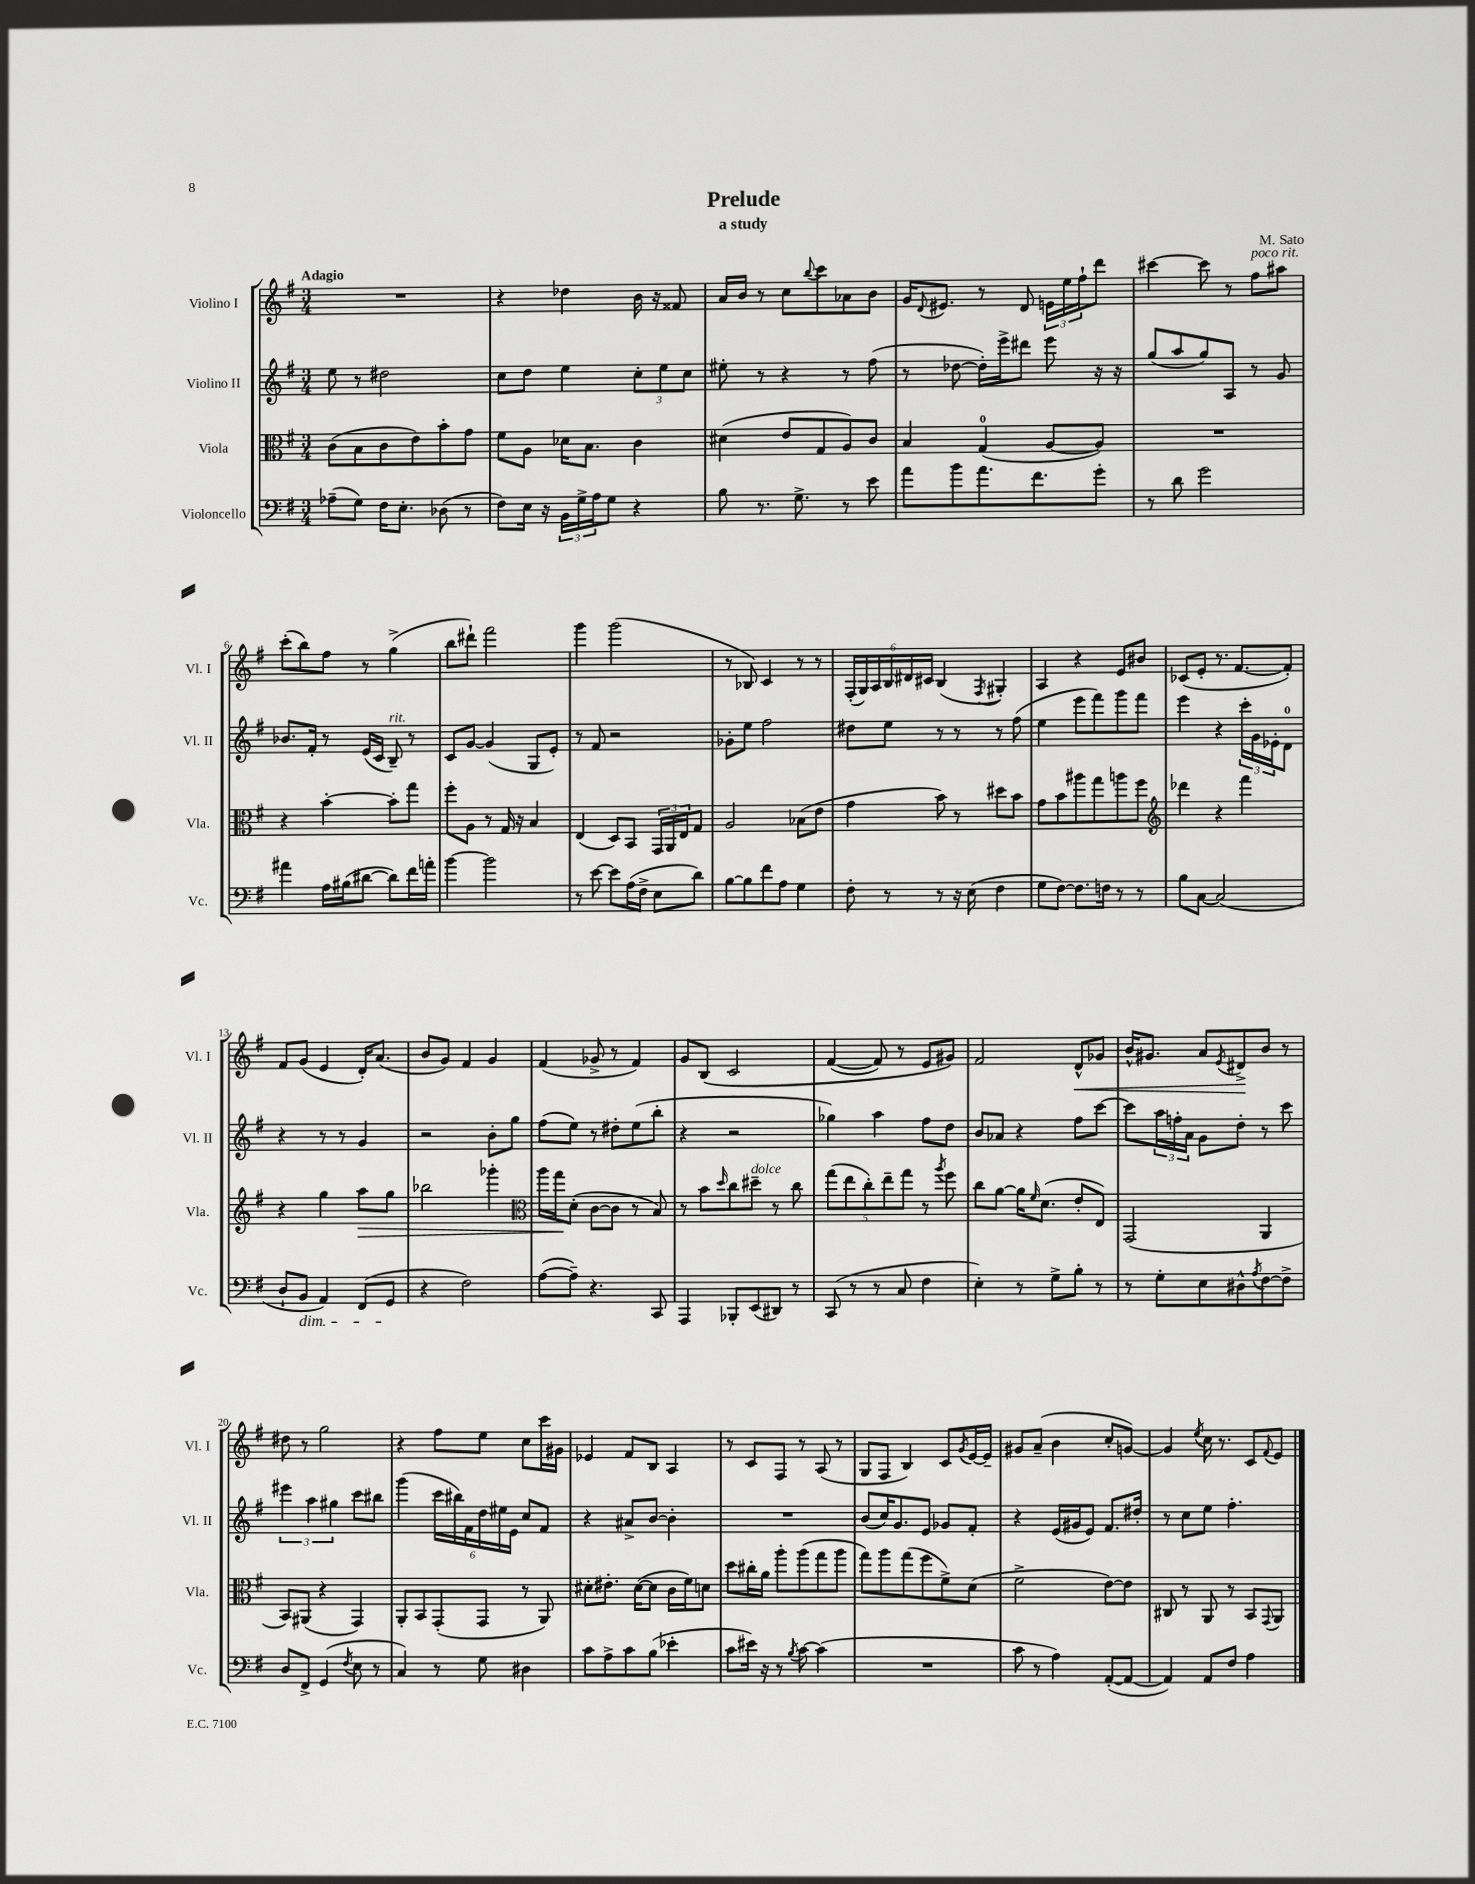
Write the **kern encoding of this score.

**kern	**kern	**dynam	**kern	**kern	**dynam
*part4	*part3	*part3	*part2	*part1	*part1
*staff4	*staff3	*staff3	*staff2	*staff1	*staff1
*I"Violoncello	*I"Viola	*	*I"Violino II	*I"Violino I	*
*I'Vc.	*I'Vla.	*	*I'Vl. II	*I'Vl. I	*
*clefF4	*clefC3	*	*clefG2	*clefG2	*
*k[f#]	*k[f#]	*	*k[f#]	*k[f#]	*
*M3/4	*M3/4	*	*M3/4	*M3/4	*
=1	=1	=1	=1	=1	=1
!	!	!	!	!LO:TX:a:B:t=Adagio	!
(8A-X~\L	(8c\L	.	8ee\	2.r	.
8G\J)	8B\	.	8r	.	.
16F#\KL	8c\	.	2dd#X\	.	.
8.E'\J	.	.	.	.	.
.	8e\)	.	.	.	.
(8D-X\	8b'\	.	.	.	.
8r	8g\J	.	.	.	.
=2	=2	=2	=2	=2	=2
8F#\L)	8f#\L	.	8cc\L	4r	.
16E\Jk	8A\J	.	8dd\J	.	.
16r	.	.	.	.	.
24BB\LL	16d-X\KL	.	4ee\	4dd-X\	.
24G^\	.	.	.	.	.
.	8.B\J	.	.	.	.
24A\J	.	.	.	.	.
8G\J	.	.	.	.	.
4r	4c\	.	12cc'\L	16b\	.
.	.	.	.	16r	.
.	.	.	12ee\	.	.
.	.	.	.	8f##X/	.
.	.	.	12cc\J	.	.
=3	=3	=3	=3	=3	=3
8B\	(4d#X\	.	8ee#X'\	16a/LL	.
.	.	.	.	16b/JJ	.
8.r	.	.	8r	8r	.
.	8e/L	.	4r	8cc\L	.
8.G^\	.	.	.	.	.
.	.	.	.	8qqbb/	.
.	8G/	.	.	8ccc\	.
8r	8A/)	.	8r	8a-X\	.
8e\	8c/J	.	(8ff#\	8b\J	.
=4	=4	=4	=4	=4	=4
8a\L	4B/	.	8r	16g/KL	.
.	.	.	.	8qqd/	.
.	.	.	.	8.e#X/J	.
8b\	.	.	[8dd-X\	.	.
8.a\	(4G/	.	16dd-'\LL])	8r	.
.	.	.	16eee^\J	.	.
.	.	.	8ddd#X\J	8d/	.
8.f#\	.	.	.	.	.
.	[8A/L	.	8eee\	24en\LL	.
.	.	.	.	24ee\	.
.	.	.	.	24ff#`\J	.
8g'\J	8A/J])	.	16r	8ddd\J	.
.	.	.	16r	.	.
=5	=5	=5	=5	=5	=5
8r	2.r	.	(8gg/L	[4ccc#X\	.
8d\	.	.	8aa/	.	.
2g\	.	.	8gg/)	8ccc#\]	.
.	.	.	8A/J	8r	.
!	!	!	!	!LO:TX:a:i:t=poco rit.	!
.	.	.	8r	8ff#\L	.
.	.	.	8g/	8aa#X\J	.
!!LO:LB:g=z
=6	=6	=6	=6	=6	=6
4a#X\	4r	.	8.b-X/L	(8ccc'\L	.
.	.	.	.	8bb\)	.
.	.	.	16f#'/Jk	.	.
16A\LL	[4b'\	.	8r	8ff#\J	.
(16B#X\J	.	.	.	.	.
[8d#X\J	.	.	(16e/LL	8r	.
.	.	.	16c/JJ	.	.
!	!	!	!LO:TX:a:i:t=rit.	!	!
8d#\L])	8b'\L]	.	8B~/)	(4gg^\	.
16f#\L	8gg\J	.	8r	.	.
16an'\JJ	.	.	.	.	.
=7	=7	=7	=7	=7	=7
[4b\	8ff#'\L	.	8c/L	8bb\L	.
.	8A\J	.	[8g/J	8ddd#X`\J)	.
2b\]	8r	.	(4g/]	2fff#\	.
.	16G/	.	.	.	.
.	16r	.	.	.	.
.	4B/	.	8G/L	.	.
.	.	.	8e'/J)	.	.
=8	=8	=8	=8	=8	=8
8r	(4E/	.	8r	4ggg\	.
[8e\	.	.	8f#/	.	.
8e\L]	8D/L)	.	2r	(2ggg\	.
(16A\L	8BB/J	.	.	.	.
16F#^\JJ	.	.	.	.	.
8E\L	24GG/LL	.	.	.	.
.	24AA/	.	.	.	.
.	24E/J	.	.	.	.
8d\J)	8G/J	.	.	.	.
=9	=9	=9	=9	=9	=9
[8B\L	2A/	.	8g-X'\L	8r	.
8B\]	.	.	8ee\J	8B-X/)	.
8f#\	.	.	2ff#\	4c/	.
8A\J	.	.	.	.	.
4G\	(8B-X\L	.	.	8r	.
.	8e\J	.	.	8r	.
=10	=10	=10	=10	=10	=10
8F#'\	4g\	.	8dd#X\L	(24F#'/LL	.
.	.	.	.	24G/)	.
.	.	.	.	24A/	.
8r	.	.	8ee\J	24B/	.
.	.	.	.	24d#X/	.
.	.	.	.	24c#X/JJ	.
8r	8b\)	.	8r	(4B/	.
16r	8r	.	8r	.	.
(16E\	.	.	.	.	.
.	.	.	.	8qF#/	.
4F#\	8dd#X\L	.	8r	4G#X'/)	.
.	8b\J	.	(8ff#\	.	.
=11	=11	=11	=11	=11	=11
8G\L	8g\L	.	4ee\	4A/	.
[8F#\J)	8b\	.	.	.	.
8.F#\L]	8aa#X\	.	8eee\L	4r	.
.	8gg\	.	8fff#\)	.	.
16Fn\Jk	.	.	.	.	.
8r	8aan\	.	8ggg\	8e/L	.
8r	8ff#\J	.	8fff#\J	8b#X/J	.
=12	=12	=12	=12	=12	=12
*	*clefG2	*	*	*	*
8B\L	4ddd-X\	.	4eee\	(8c-X/L	.
[8C\J	.	.	.	8e'/J	.
(2C/]	4r	.	4r	8.r	.
.	.	.	.	[8.f#/L	.
.	4fff#\	.	24ccc'\LL	.	.
.	.	.	24g\	.	.
.	.	.	24e-X'\J	.	.
.	.	.	8d\J	8f#'/J])	.
!!LO:LB:g=z
=13	=13	=13	=13	=13	=13
8D`/L	4r	.	4r	8f#/L	.
!LO:TX:b:i:t=dim.	!	!	!	!	!
8BB/J	.	.	.	(8g/J	.
4AA/)	4gg\	.	8r	4e/	.
.	.	.	8r	.	.
!	!	!LO:HP:b	!	!	!
(8FF#/L	8aa\L	>	4g/	16d'/KL)	.
.	.	.	.	(8.a/J	.
8GG/J	8gg\J	.	.	.	.
=14	=14	=14	=14	=14	=14
4r	2bb-X\	.	2r	8b/L	.
.	.	.	.	8g/J)	.
2F#\)	.	.	.	4f#/	.
.	4ggg-X'\	.	8b'\L	4g/	.
.	.	.	8gg\J	.	.
=15	=15	=15	=15	=15	=15
*	*clefC3	*	*	*	*
([8A\L	16aa\LL	.	(8ff#\L	(4f#/	.
.	16gg\J	.	.	.	.
8A~\J])	(8d'\J	]	8ee\J)	.	.
4.r	[8c\L	.	8r	8g-X^/	.
.	8c\J]	.	8dd#X'\L	8r	.
.	8r	.	(8ee\	4f#/)	.
8CC/	8B/)	.	8bb'\J	.	.
=16	=16	=16	=16	=16	=16
4AAA/	8r	.	4r	8g/L	.
.	8b\L	.	.	(8B/J	.
.	16qqdd/	.	.	.	.
8BBB-X'/L	8cc\	.	2r	2c/	.
!	!LO:TX:a:i:t=dolce	!	!	!	!
(8EE/	8dd#X~\J	.	.	.	.
8DD#X/J)	8r	.	.	.	.
8r	8cc\	.	.	.	.
=17	=17	=17	=17	=17	=17
(8CC/	(10gg\L	.	4gg-X\)	([4f#/	.
.	10ee\	.	.	.	.
8r	.	.	.	.	.
.	10cc'\)	.	.	.	.
8r	.	.	4aa\	8f#/])	.
.	10ee~\	.	.	.	.
8C/	.	.	.	8r	.
.	10gg\J	.	.	.	.
4F#\	8r	.	8ff#\L	8e/L	.
.	8qaa/	.	.	.	.
.	8ff#\	.	8dd\J	8g#X/J)	.
=18	=18	=18	=18	=18	=18
4E'\)	8cc\L	.	8b/L	2f#/	.
.	[8a\J	.	8a-X/J	.	.
8r	16a\KL]	.	4r	.	.
.	16qqf#/	.	.	.	.
.	(8.d\J	.	.	.	.
8G^\L	.	.	.	.	.
!	!	!	!	!	!LO:HP:b
8B'\J	8e'/L	.	8ff#\L	8d^^/L	<
8r	8E/J)	.	[8ccc\J	8g-X/J	.
=19	=19	=19	=19	=19	=19
8r	(2GG/	.	8ccc\L]	16b^^/KL	.
.	.	.	.	8.g#X/J	.
8G'\L	.	.	24aa\L	.	.
.	.	.	24ffn'\	.	.
.	.	.	24a\JJ	.	.
8E\	.	.	8g\L	8a/L	.
.	.	.	.	8qe/	.
8D#X^^\	.	.	8dd'\J	8d#X^/	.
8qA/	.	.	.	.	.
[8F#\	4AA/	.	8r	8b/J	[
8F#^\J]	.	.	8ccc\	8r	.
!!LO:LB:g=z
=20	=20	=20	=20	=20	=20
8D/L	8BB/L)	.	6eee#X\	8dd#X\	.
8FF#^/J	(8AA#X/J	.	.	8r	.
.	.	.	6aa\	.	.
(4GG/	4r	.	.	2gg\	.
.	.	.	6gg#X\	.	.
8qF#/	.	.	.	.	.
8E\	4GG/)	.	8ccc\L	.	.
8r	.	.	8bb#X\J	.	.
=21	=21	=21	=21	=21	=21
4C/)	8AA'/L	.	(4ggg\	4r	.
.	8BB/	.	.	.	.
8r	(8GG'/	.	24ccc\LL	8ff#\L	.
.	.	.	24bb#X\)	.	.
.	.	.	24f#\	.	.
8G\	8GG/J	.	24dd\	8ee\J	.
.	.	.	24ee#X\	.	.
.	.	.	24e\JJ	.	.
4D#X\	8r	.	8cc/L	8cc\L	.
.	8AA/)	.	8f#/J	16ccc\L	.
.	.	.	.	16g#X\JJ	.
=22	=22	=22	=22	=22	=22
8c\L	8d#X'\L	.	4r	4e-X/	.
8A^\	8.e#X'\J	.	.	.	.
8c\	.	.	8a#X^/L	8f#/L	.
.	([16d#\KL	.	.	.	.
(8B\J	8d#\J]	.	[8b/J	8B/J	.
4e-X'\	16c\LL	.	4b'\]	4A/	.
.	16f#\J)	.	.	.	.
.	8dn\J	.	.	.	.
=23	=23	=23	=23	=23	=23
8c\L	8dd\L	.	2.r	8r	.
16e#X\Jk)	16cc#X'\L	.	.	8c/L	.
16r	16a\JJ	.	.	.	.
8r	8aa'\L	.	.	8F#/J	.
8qB/	.	.	.	.	.
[8c\	(8aa\	.	.	8r	.
(4c\]	8gg\	.	.	(8A/	.
.	8aa\J	.	.	8r	.
=24	=24	=24	=24	=24	=24
2.r	8gg\L)	.	(8b/L	8G/L	.
.	8aa\	.	16cc/K)	8F#/J	.
.	.	.	8.g/	.	.
.	(8gg\	.	.	4B/)	.
.	8ff#\	.	8e/J	.	.
.	8f#^\)	.	8g-X/L	8c/L	.
.	.	.	.	8qg/	.
.	(8d\J	.	8f#'/J	[16e/L	.
.	.	.	.	16e~/JJ]	.
=25	=25	=25	=25	=25	=25
8c\	2f#^\	.	4r	8g#X/L	.
8r	.	.	.	(8a~/J	.
4A\)	.	.	(16e/LL	4b\	.
.	.	.	16g#X/J	.	.
.	.	.	8e/J)	.	.
([8AA'/L	[8e\L)	.	8.f#/L	8cc'/L	.
8AA/J_	8e\J]	.	.	[8gn/J)	.
.	.	.	16dd#X'/Jk	.	.
=26	=26	=26	=26	=26	=26
4AA/])	8C#X/	.	8r	4g/]	.
.	8r	.	8cc\L	.	.
.	.	.	.	8qee/	.
8AA/L	8AA/	.	8ee\J	16cc\	.
.	.	.	.	8.r	.
8F#/J	8r	.	4.ff#'\	.	.
4A\	8BB/L	.	.	8c/L	.
.	8qqGG/	.	.	8qqf#/	.
.	8AA/J	.	.	8e/J	.
==	==	==	==	==	==
*-	*-	*-	*-	*-	*-
